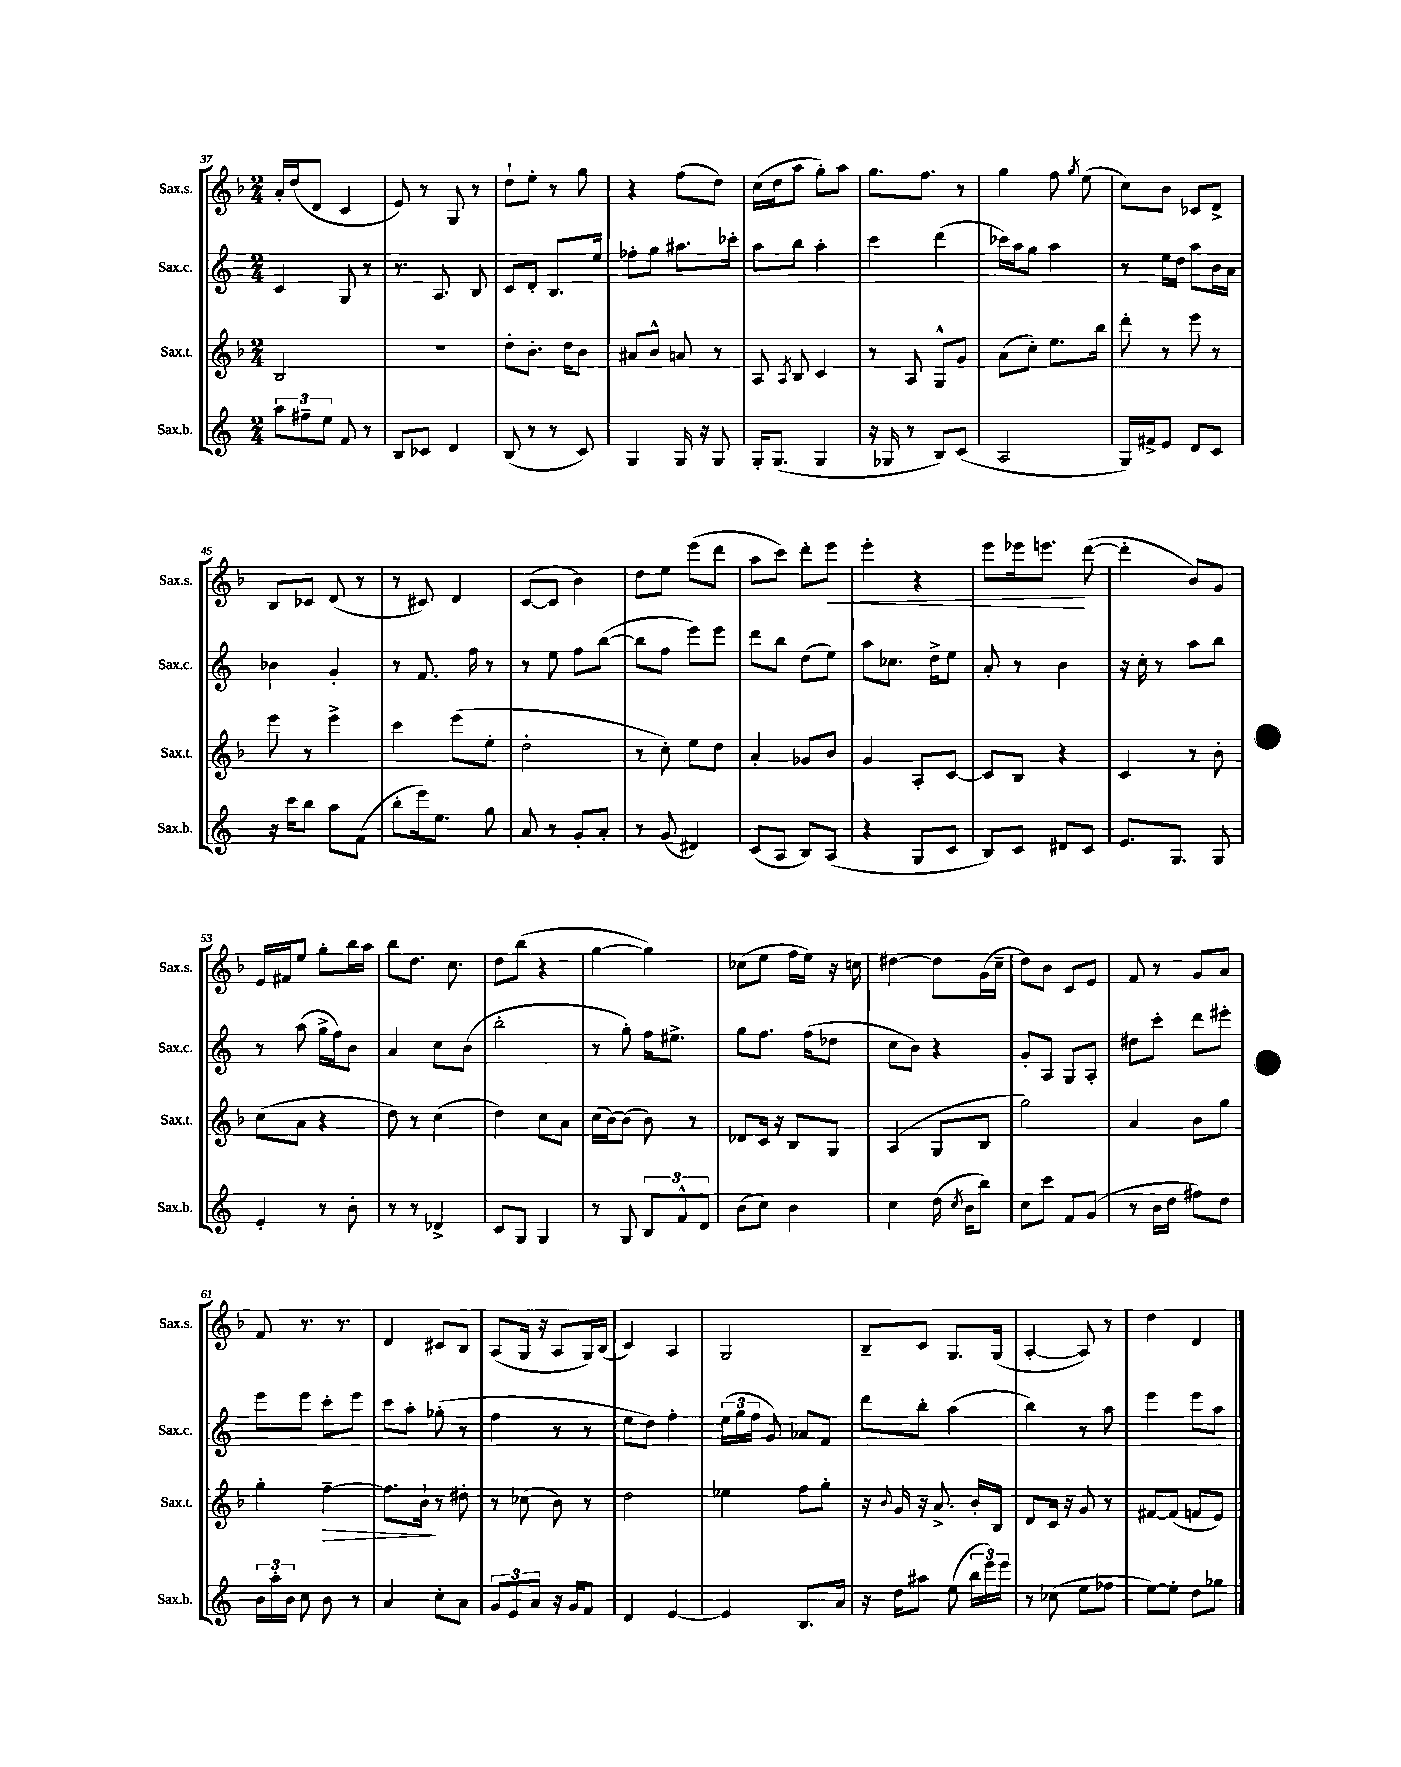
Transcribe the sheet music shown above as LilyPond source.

<<
\new StaffGroup <<
\new Staff = "s0" \with { instrumentName = "Sax.s." shortInstrumentName = "Sax.s." } {
    \clef treble \key f \major \numericTimeSignature \time 2/4
    \autoBeamOff a'16[-. d''16( d'8] c'4 |
    e'8) r8 g8 r8 |
    d''8[-! e''8]-. r8 g''8 |
    r4 f''8[( d''8]) |
    c''16[( d''16 a''8] g''8[-.) a''8] |
    g''8.[ f''8.] r8 |
    g''4 f''8 \acciaccatura { g''8 } e''8( |
    c''8[) bes'8] ces'8[ d'8]-> |
    bes8[ ces'8] d'8( r8 |
    r8 cis'8) d'4 |
    c'8[~( c'8] bes'4) |
    d''8[ e''8] e'''8[( d'''8] |
    a''8[ c'''8]) d'''8[-. e'''8]\< |
    e'''4-. r4 |
    e'''8[ ees'''16 e'''8.]\! d'''8~( |
    d'''4-. bes'8[) g'8] |
    e'16[ fis'16 e''8] g''8[-. bes''16 a''16] |
    bes''8[ d''8.] c''8. |
    d''8[ bes''8]( r4 |
    g''4~ g''4) |
    ces''8[( e''8] f''16[ e''16]) r16 c''16 |
    dis''4~ dis''8[ g'16( c''16]-- |
    d''8[) bes'8] c'8[ e'8] |
    f'8 r8 g'8[ a'8] |
    f'8 r8. r8. |
    d'4 cis'8[ bes8] |
    a8[( g16] r16 a8[ g16) bes16]( |
    c'4) a4 |
    g2 |
    bes8[-- c'8] g8.[ g16]( |
    a4~-. a8) r8 |
    d''4 d'4 \bar "|." |
}
\new Staff = "s1" \with { instrumentName = "Sax.c." shortInstrumentName = "Sax.c." } {
    \clef treble \key c \major \numericTimeSignature \time 2/4
    \autoBeamOff c'4 g8 r8 |
    r8. a8. b8 |
    c'8[ d'8]-. b8.[ e''16] |
    fes''8[-. g''8] ais''8.[ ces'''16]-. |
    a''8[ b''8] a''4-. |
    c'''4 d'''4( |
    ces'''16[) a''16 g''8] a''4 |
    r8 e''16[ d''16] a''8[ b'16 a'16] |
    bes'4 g'4-. |
    r8 f'8. f''16 r8 |
    r8 e''8 f''8[ b''8]~( |
    b''8[ f''8] e'''8[) e'''8] |
    d'''8[ b''8] d''8[( e''8]) |
    a''8[ ces''8.] d''16[-> e''8] |
    a'8-. r8 b'4 |
    r16 c''16-. r8 a''8[ b''8] |
    r8 a''8( g''16[-> f''16) b'8] |
    a'4 c''8[ b'8]( |
    b''2-. |
    r8 g''8-.) f''16[ eis''8.]-> |
    g''8[ f''8.] f''16[( des''8] |
    c''8[ b'8]) r4 |
    g'8[-. a8] g8[ a8]-. |
    dis''8[ c'''8]-. d'''8[ eis'''8]-. |
    e'''8[ e'''8] c'''8[-. e'''8] |
    c'''8[ a''8]-. ges''8-.( r8 |
    f''4 r8 r8 |
    e''8[ d''8]) f''4-. |
    \tuplet 3/2 { e''16[( g''16 f''16] } g'8) aes'8[ f'8] |
    d'''8[ b''8]-. a''4( |
    b''4) r8 a''8 |
    e'''4 e'''8[ a''8] \bar "|." |
}
\new Staff = "s2" \with { instrumentName = "Sax.t." shortInstrumentName = "Sax.t." } {
    \clef treble \key f \major \numericTimeSignature \time 2/4
    \autoBeamOff bes2 |
    R2 |
    d''8[-. bes'8.]-. d''16[ bes'8] |
    ais'8[ bes'8]-^ a'8 r8 |
    a8 \acciaccatura { a8 } bes8 c'4 |
    r8 a8 g8[-^ g'8] |
    a'8[( c''8]-.) e''8.[ bes''16] |
    d'''8-. r8 e'''8 r8 |
    e'''8 r8 e'''4-> |
    c'''4 e'''8[( e''8]-. |
    d''2-. |
    r8 c''8-.) e''8[ d''8] |
    a'4-. ges'8[ bes'8] |
    g'4 a8[-. c'8]~ |
    c'8[ bes8] r4 |
    c'4 r8 bes'8-. |
    c''8[( a'8] r4 |
    d''8) r8 c''4( |
    d''4) c''8[ a'8] |
    c''16[( bes'16~) bes'8]( bes'8) r8 |
    des'8[ c'16] r16 bes8[ g8] |
    a4( g8[ bes8] |
    g''2) |
    a'4 bes'8[ g''8] |
    g''4-. f''4~--\> |
    f''8.[ bes'16]-!\! r8 dis''8-. |
    r8 ces''8( bes'8) r8 |
    d''2 |
    ees''4 f''8[ g''8]-. |
    r16 \appoggiatura { bes'8 } g'16 r16 a'8.-> bes'16[-. bes16] |
    d'8[ c'16] r16 g'8 r8 |
    fis'8[~ fis'8]( f'8[ e'8]) \bar "|." |
}
\new Staff = "s3" \with { instrumentName = "Sax.b." shortInstrumentName = "Sax.b." } {
    \clef treble \key c \major \numericTimeSignature \time 2/4
    \autoBeamOff \tuplet 3/2 { a''8[ fis''8-- e''8] } f'8 r8 |
    b8[ ces'8] d'4 |
    b8( r8 r8 c'8) |
    g4 g16 r16 g8 |
    g16[-. g8.]( g4 |
    r16 ges16 r8 b8[) c'8]( |
    a2 |
    g16[) fis'16-> e'8] d'8[ c'8] |
    r16 c'''16[ b''8] a''8[ f'8]( |
    b''8[-. e'''16) e''8.] g''8 |
    a'8 r8 g'8[-. a'8]-. |
    r8 g'8( dis'4) |
    c'8[( a8] b8[) a8]( |
    r4 g8[ c'8] |
    b8[) c'8] dis'8[ c'8] |
    e'8.[ g8.] g8 |
    e'4-. r8 b'8-. |
    r8 r8 des'4-> |
    c'8[ g8] g4 |
    r8 g8 \tuplet 3/2 { b8[ f'8-^ d'8] } |
    b'8[( c''8]) b'4 |
    c''4 d''16( \acciaccatura { c''8 } b'16[ b''8]) |
    c''8[ c'''8] f'8[ g'8]( |
    r8 b'16[ d''16] fis''8[) d''8] |
    \tuplet 3/2 { b'16[ a''16-. b'16] } c''8 b'8 r8 |
    a'4 c''8[-. a'8] |
    \tuplet 3/2 { g'8[ e'8 a'8] } r16 g'16[ f'8] |
    d'4 e'4~ |
    e'4 b8.[ a'16] |
    r16 d''16[ ais''8] e''8( \tuplet 3/2 { b''16[ e'''16) e'''16] } |
    r8 ces''8( e''8[ fes''8] |
    e''8[~) e''8]-. d''8[ ges''8] \bar "|." |
}
>>
>>
\layout { \context { \Score currentBarNumber = #37 } }
